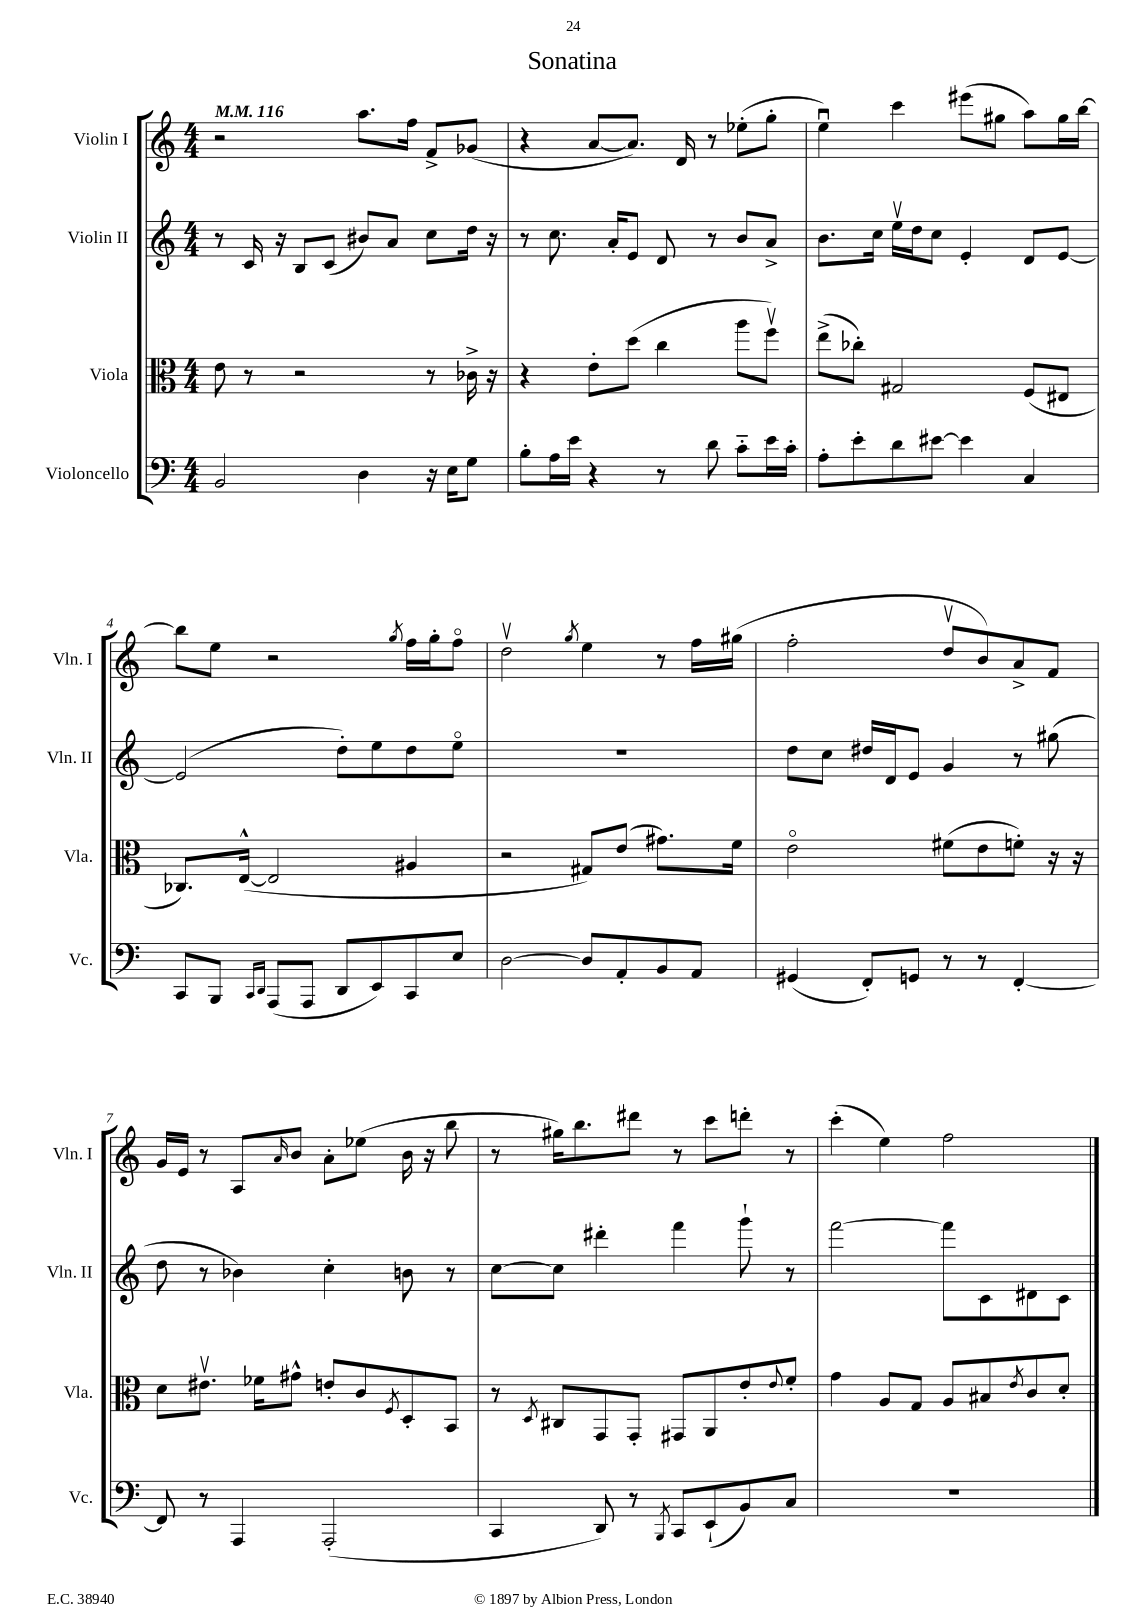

**kern	**kern	**kern	**kern
*staff4	*staff3	*staff2	*staff1
*clefF4	*clefC3	*clefG2	*clefG2
*k[]	*k[]	*k[]	*k[]
*M4/4	*M4/4	*M4/4	*M4/4
*MM116	*MM116	*MM116	*MM116
2BB	8e	8r	2r
.	8r	16c	.
.	.	16r	.
.	2r	8B	.
.	.	(8c	.
4D	.	8b#)	8.aa
.	.	8a	.
.	.	.	16ff
16r	8r	8cc	8f^
16E	.	.	.
8G	16c-^	16dd	(8g-
.	16r	16r	.
=	=	=	=
8B'	4r	8r	4r
16A	.	8.cc	.
16e	.	.	.
4r	8e'	.	[8a
.	.	16a'	.
.	(8dd	8e	8.a])
8r	4cc	8d	.
.	.	.	16d
8d	.	8r	8r
8c'~	8aa	8b	(8ee-'
16e	8ffv)	8a^	8gg'
16c'	.	.	.
=	=	=	=
8A'	(8ee^	8.b	4eeu)
8e'	8cc-')	.	.
.	.	16cc	.
8d	2G#	16eev	4ccc
.	.	16dd	.
[8e#	.	8cc	.
4e#]	.	4e'	(8eee#
.	.	.	8gg#
4C	(8F	8d	8aa)
.	8E#	[8e	16gg#
.	.	.	[16bb
=	=	=	=
8CC	8.C-)	(2e]	8bb]
8BBB	.	.	8ee
.	([16E^^	.	.
16qqCC	.	.	.
16qqDD	.	.	.
(8AAA	2E]	.	2r
8AAA	.	.	.
8DD	.	8dd')	.
8EE)	.	8ee	.
.	.	.	8qgg
8CC	4A#	8dd	16ff
.	.	.	16gg'
8E	.	8eeo	8ffo
=	=	=	=
[2D	2r	1r	2ddv
.	.	.	8qgg
8D]	8G#)	.	4ee
8AA'	(8e	.	.
8BB	8.g#)	.	8r
8AA	.	.	16ff
.	16f	.	(16gg#
=	=	=	=
(4GG#	2eo	8dd	2ff'
.	.	8cc	.
8FF')	.	16dd#	.
.	.	16d	.
8GG	.	8e	.
8r	(8f#	4g	8ddv
8r	8e	.	8b)
[4FF'	8f')	8r	8a^
.	16r	(8gg#	8f
.	16r	.	.
=	=	=	=
8FF]	8d	8dd	16g
.	.	.	16e
8r	8.e#v	8r	8r
4AAA	.	4b-)	8A
.	16f-	.	.
.	.	.	16qqa
.	8g#^^	.	8b
(2AAA'	8e'	4cc'	8a'
.	8c	.	(8ee-
.	8qF	.	.
.	8D'	8b	16b
.	.	.	16r
.	8BB	8r	8bb
=	=	=	=
4CC	8r	[8cc	8r
.	8qD	.	.
.	8C#	8cc]	16gg#)
.	.	.	8.bb
8DD)	8GG	4ddd#'	.
8r	8GG'	.	8ddd#
8qBBB	.	.	.
8CC	8GG#	4fff	8r
(8EE`	8AA	.	8ccc
8BB)	8e'	8ggg`	8ddd'
.	8qqe	.	.
8C	8f'	8r	8r
=	=	=	=
1r	4g	[2fff	(4ccc'
.	8A	.	4ee)
.	8G	.	.
.	8A	8fff]	2ff
.	8B#	8c	.
.	8qe	.	.
.	8c	8d#	.
.	8d'	8c	.
==	==	==	==
*-	*-	*-	*-
